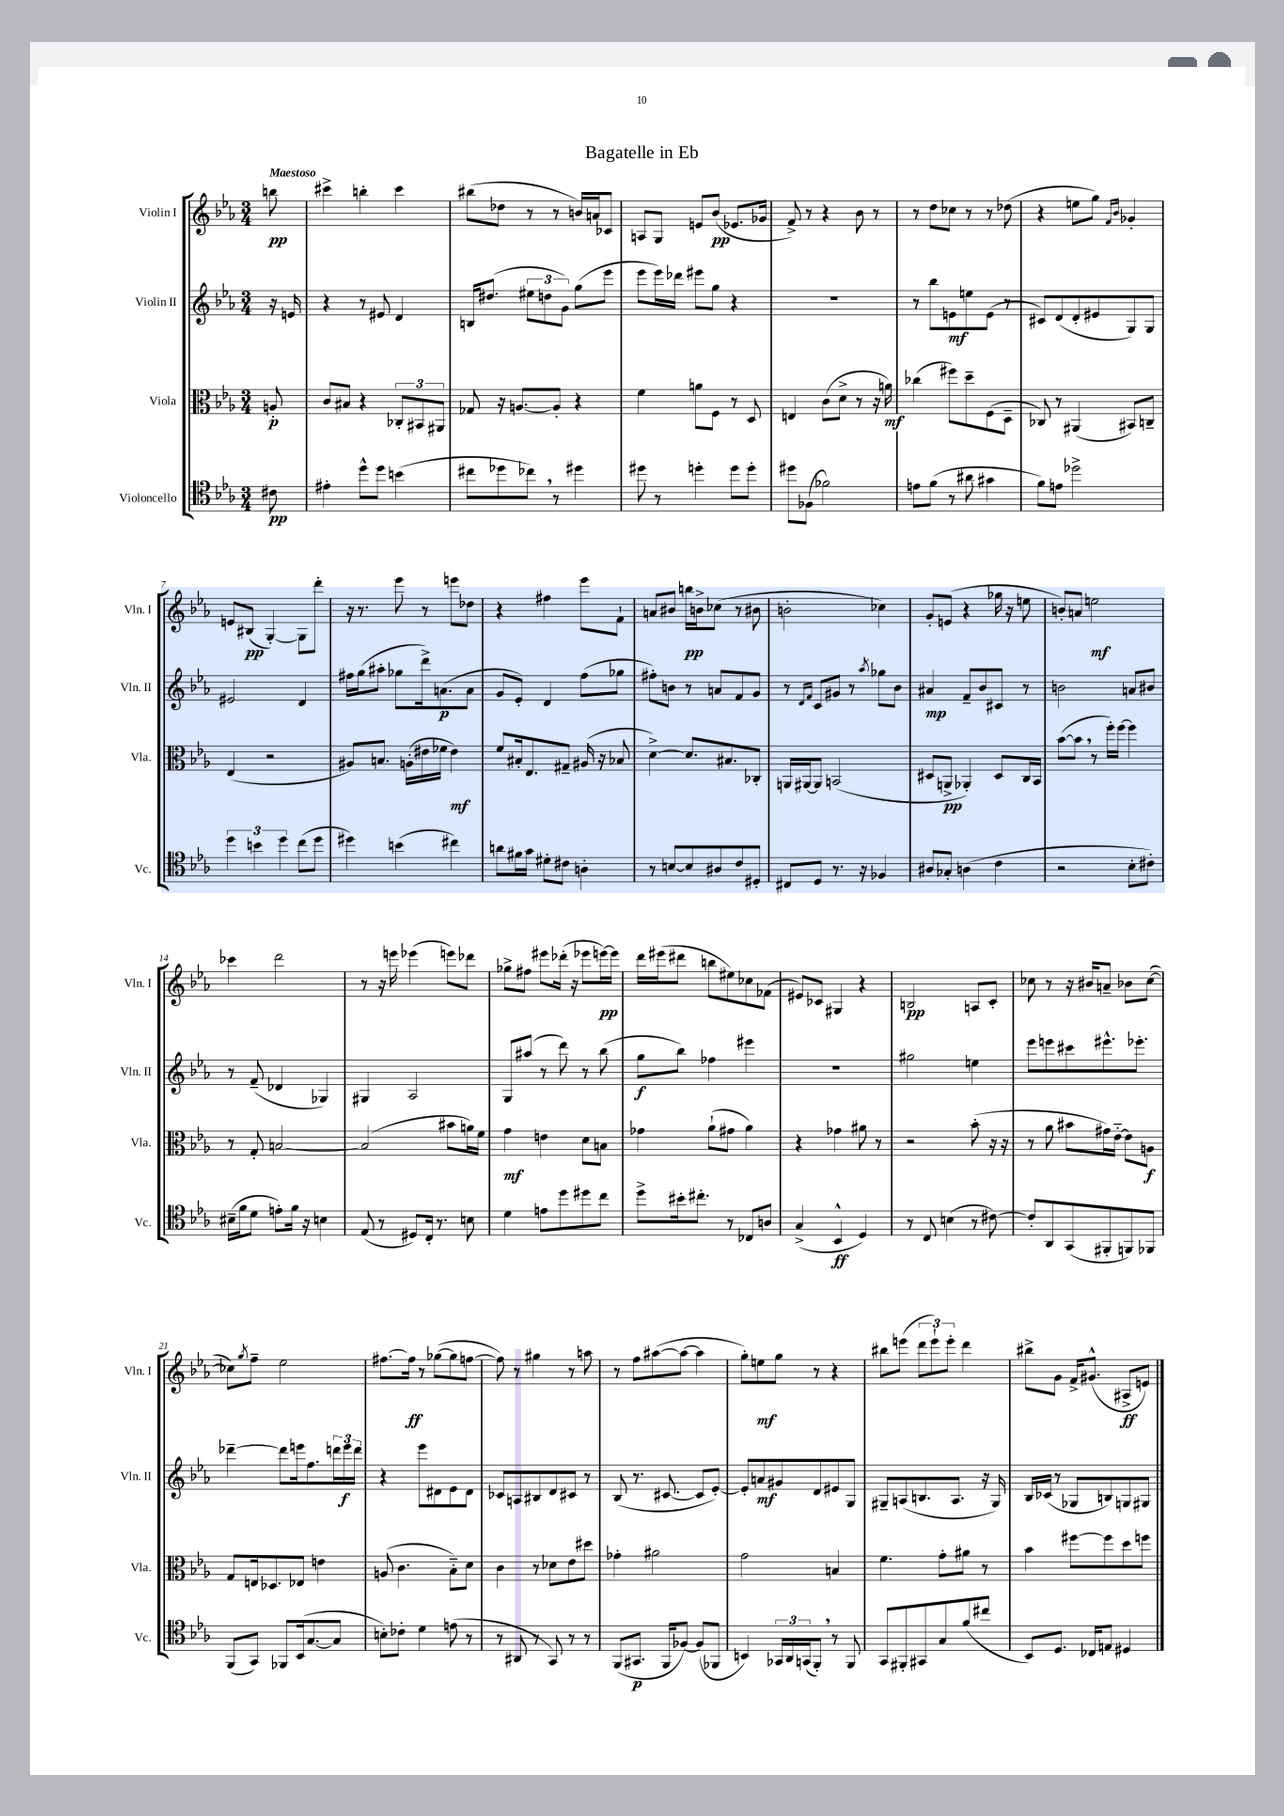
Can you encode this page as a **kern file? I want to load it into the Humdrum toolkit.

**kern	**dynam	**kern	**dynam	**kern	**dynam	**kern	**dynam
*part4	*part4	*part3	*part3	*part2	*part2	*part1	*part1
*staff4	*staff4	*staff3	*staff3	*staff2	*staff2	*staff1	*staff1
*I"Violoncello	*	*I"Viola	*	*I"Violin II	*	*I"Violin I	*
*I'Vc.	*	*I'Vla.	*	*I'Vln. II	*	*I'Vln. I	*
*clefC4	*	*clefC3	*	*clefG2	*	*clefG2	*
*k[b-e-a-]	*	*k[b-e-a-]	*	*k[b-e-a-]	*	*k[b-e-a-]	*
*M3/4	*	*M3/4	*	*M3/4	*	*M3/4	*
=	=	=	=	=	=	=	=
!	!	!	!	!	!	!LO:TX:a:B:t=Maestoso	!
8c#X\	pp	8An'/	p	16r	.	8bbn\	pp
.	.	.	.	16en/	.	.	.
=1	=1	=1	=1	=1	=1	=1	=1
4e#X'\	.	8c/L	.	4r	.	4ccc#X^\	.
.	.	8B#X/J	.	.	.	.	.
8dd^^\L	.	4r	.	8r	.	4bbn'\	.
8dd\J	.	.	.	8e#X/	.	.	.
(4bn\	.	12C-X'/L	.	4d/	.	4ccc#\	.
.	.	12BB#X/	.	.	.	.	.
.	.	12AA#X/J	.	.	.	.	.
=2	=2	=2	=2	=2	=2	=2	=2
8cc#X\L	.	8G-X/	.	16Bn/KL	.	(8bb#X\L	.
.	.	.	.	(8.dd#X/J	.	.	.
8dd-X\	.	16r	.	.	.	8dd-X\J	.
.	.	[8.An/L	.	.	.	.	.
8cc-X,\J)	.	.	.	12ee#X\L	.	8r	.
.	.	.	.	12ddn\	.	.	.
8r	.	8A'/J]	.	.	.	8r	.
.	.	.	.	12g\J)	.	.	.
4dd#X\	.	4r	.	(8gg\L	.	16bn/LL)	.
.	.	.	.	.	.	16an/J	.
.	.	.	.	8eee-\J	.	8c-X/J	.
=3	=3	=3	=3	=3	=3	=3	=3
8dd#X\	.	4f\	.	8eee-\L	.	8An/L	.
8r	.	.	.	16eee-\L)	.	8G/J	.
.	.	.	.	16ddd-X\JJ	.	.	.
4ddn'\	.	8an\L	.	8eee#X\L	.	8en/L	.
.	.	8F\J	.	8gg\J	.	(8b-/J	pp
8dd\L	.	8r	.	4r	.	8.e-X/L	.
8dd'\J	.	8D/	.	.	.	.	.
.	.	.	.	.	.	16g-X/Jk	.
=4	=4	=4	=4	=4	=4	=4	=4
8dd#X\L	.	4En/	.	2.r	.	8f^/)	.
(8F-X\J	.	.	.	.	.	8r	.
2f-X\)	.	(8c\L	.	.	.	4r	.
.	.	8d^\J	.	.	.	.	.
.	.	8r	.	.	.	8b-\	.
.	.	16r	.	.	.	8r	.
.	.	16an\)	mf	.	.	.	.
=5	=5	=5	=5	=5	=5	=5	=5
8en\L	.	(4cc-X\	.	8r	.	8r	.
(8f\J	.	.	.	8bb-\L	.	8dd\L	.
8r	.	8ff#X\L)	.	8en\	mf	8cc-X\J	.
8a#X\	.	8dd~\	.	8een\	.	8r	.
4g#X\	.	(8F\	.	(8e\J	.	8r	.
.	.	8D~\J	.	8r	.	(8dd-X\	.
=6	=6	=6	=6	=6	=6	=6	=6
8f\L)	.	8C-X/)	.	8c#X/L)	.	4r	.
8en\J	.	8r	.	(8d/	.	.	.
2dd-X^\	.	(4AA#X/	.	8d'/	.	8een\L	.
.	.	.	.	8e#X/	.	8gg\J)	.
.	.	.	.	.	.	16qqf/LL	.
.	.	.	.	.	.	16qqb-/JJ	.
.	.	8BB#X/L)	.	8G/)	.	4g-X'/	.
.	.	8Cn~/J	.	8G/J	.	.	.
!!LO:LB:g=z
=7	=7	=7	=7	=7	=7	=7	=7
6dd\	.	(4E-/	.	2e#X/	.	8en/L	.
.	.	.	.	.	.	(8B#X/J	pp
6bn\	.	.	.	.	.	.	.
.	.	2r	.	.	.	[4G'/)	.
6dd\	.	.	.	.	.	.	.
(8cc\L	.	.	.	4d/	.	8G\L]	.
8dd\J	.	.	.	.	.	8ddd'\J	.
=8	=8	=8	=8	=8	=8	=8	=8
4dd#X\)	.	8A#X/L)	.	16ff#X\LL	.	16r	.
.	.	.	.	(16gg\J	.	8.r	.
.	.	8.Bn/J	.	8aa#X'\J	.	.	.
(4bn\	.	.	.	8gg-X\L	.	8eee-\	.
.	.	(16An'\LL	.	.	.	.	.
.	.	16e#X\	.	16ddd^\k)	.	8r	.
.	.	16f-X\JJ	.	(8.an\	p	.	.
4cc#X\)	.	4e#\)	mf	.	.	8eeen\L	.
.	.	.	.	8a\J	.	8dd-X\J	.
=9	=9	=9	=9	=9	=9	=9	=9
8an\L	.	8f/L	.	8g/L	.	4r	.
16f#X\L	.	16B#X'/k	.	8e-'/J)	.	.	.
16g\JJ	.	8.E-/	.	.	.	.	.
8d#X'\L	.	.	.	4d/	.	4ff#X\	.
8c#X\J	.	8G#X~/J	.	.	.	.	.
4An'\	.	(16A#X/	.	(8ff\L	.	8eee-\L	.
.	.	16r	.	.	.	.	.
.	.	8B-X/	.	8gg-X\J	.	8f`\J	.
=10	=10	=10	=10	=10	=10	=10	=10
8r	.	[4d^\)	.	8ff#X'\L)	.	8an/L	.
[8Bn/L	.	.	.	8bn\J	.	8b#X/J	.
8B/]	.	8.d/L]	.	8r	.	16bbn\LL	pp
.	.	.	.	.	.	16bn^\J	.
8A#X/	.	.	.	8an/L	.	(8cc-X\J	.
.	.	8.B#X/	.	.	.	.	.
8c/	.	.	.	8f/	.	8r	.
8D#X'/J	.	8C-X'/J	.	8g/J	.	8b#X\	.
=11	=11	=11	=11	=11	=11	=11	=11
8C#X/L	.	16AAn/LL	.	8r	.	2bn'\	.
.	.	[16AA#X/J	.	.	.	.	.
.	.	.	.	16qqd/LL	.	.	.
.	.	.	.	16qqf/JJ	.	.	.
8D/J	.	8AA#/J]	.	8c/L	.	.	.
8.r	.	(2BBn/	.	8g#X/J	.	.	.
.	.	.	.	8r	.	.	.
16r	.	.	.	.	.	.	.
.	.	.	.	8qaa-/	.	.	.
4F-X/	.	.	.	8gg-X\L	.	4cc-X\)	.
.	.	.	.	8b-\J	.	.	.
=12	=12	=12	=12	=12	=12	=12	=12
8A#X/L	.	8D#X/L	.	4a#X/	mp	8g'/L	.
8G-X'/J	.	8AAn^/J	pp	.	.	(8en/J	.
(4An\	.	4AA-X'/)	.	8f~/L	.	4r	.
.	.	.	.	8b-/	.	.	.
4c\	.	8D#/L	.	8c#X/J	.	16gg-X\	.
.	.	.	.	.	.	16r	.
.	.	16C/L	.	8r	.	8een\	.
.	.	16BB-/JJ	.	.	.	.	.
=13	=13	=13	=13	=13	=13	=13	=13
2r	.	([8b-\L	.	2bn\	.	8bn'/L)	.
.	.	8b-,\J]	.	.	.	8an/J	.
.	.	8r	.	.	.	2een\	mf
.	.	16ff'\LL)	.	.	.	.	.
.	.	[16ff\JJ	.	.	.	.	.
8B-'\L	.	4ff\]	.	8an/L	.	.	.
8c#X'\J)	.	.	.	8b#X/J	.	.	.
!!LO:LB:g=z
=14	=14	=14	=14	=14	=14	=14	=14
(16B#X~\LL	.	8r	.	8r	.	4ccc-X\	.
16f\J	.	.	.	.	.	.	.
8d\J	.	8G'/	.	(8f~/	.	.	.
8en'\L)	.	[2Bn/	.	4d-X/	.	2ddd\	.
16f\Jk	.	.	.	.	.	.	.
16r	.	.	.	.	.	.	.
4Bn\	.	.	.	4G-X/)	.	.	.
=15	=15	=15	=15	=15	=15	=15	=15
(8E-/	.	(2B/]	.	4G#X/	.	8r	.
8r	.	.	.	.	.	16r	.
.	.	.	.	.	.	16eeen\	.
8D#X/L)	.	.	.	2A-/	.	(4eee-X\	.
16C'/Jk	.	.	.	.	.	.	.
8.r	.	.	.	.	.	.	.
.	.	8b#X\L	.	.	.	8eeen\L)	.
8Bn\	.	16an\L)	.	.	.	8ddd-X\J	.
.	.	16f\JJ	.	.	.	.	.
=16	=16	=16	=16	=16	=16	=16	=16
4d\	.	4g\	mf	8G/L	.	8gg-X^\L	.
.	.	.	.	(8aa#X/J	.	8ff#X\J	.
8en\L	.	4en\	.	8r	.	8eee#X\L	.
8dd\	.	.	.	8ddd\)	.	(16ddd-X'\Jk	.
.	.	.	.	.	.	16r	.
8dd#X\	.	8d\L	.	8r	.	8eee-X\L	.
8cc\J	.	8Bn\J	.	(8bb-\	.	[16eeen\L)	pp
.	.	.	.	.	.	16eee\JJ]	.
=17	=17	=17	=17	=17	=17	=17	=17
8dd^\L	.	4g-X\	.	8gg\L	f	16ddd\LL	.
.	.	.	.	.	.	(16eee#X\J	.
16b#X'\k	.	.	.	8bb-\J)	.	8ddd#X\J	.
8.cc#X'\J	.	.	.	.	.	.	.
.	.	(8a-`\L	.	4ff-X\	.	8bbn\L	.
8r	.	8g#X\J	.	.	.	8ee#X\)	.
8C-X/L	.	4a-\)	.	4eee#X\	.	8cc-X\	.
8An/J	.	.	.	.	.	(8f-X\J	.
=18	=18	=18	=18	=18	=18	=18	=18
(4G^/	.	4r	.	2.r	.	8e#X/L)	.
.	.	.	.	.	.	8c-X/J	.
4BB-^^/	ff	4g-X\	.	.	.	4G#X/	.
4D/)	.	8a#X\	.	.	.	4r	.
.	.	8r	.	.	.	.	.
=19	=19	=19	=19	=19	=19	=19	=19
8r	.	2r	.	2gg#X\	.	2Bn/	pp
8C/	.	.	.	.	.	.	.
(4Bn\	.	.	.	.	.	.	.
8r	.	(8b-'\	.	4een\	.	8An/L	.
[8c#X\)	.	16r	.	.	.	8c'/J	.
.	.	16r	.	.	.	.	.
=20	=20	=20	=20	=20	=20	=20	=20
8c#'/L]	.	8r	.	8eee-\L	.	8cc-X\	.
8AA-/	.	8a-\	.	8eeen\	.	8r	.
(8GG/	.	8b#X\L	.	8ccc#X\	.	16r	.
.	.	.	.	.	.	16b#X/KL	.
8FF#X'/	.	16g#X\L)	.	8.eee#X^^\	.	8an~/J	.
.	.	[16e-\JJ	.	.	.	.	.
8FFn/)	.	8e-\L]	.	.	.	8b-X\L	.
.	.	.	.	8.eee-X'\J	.	.	.
8FF-X/J	.	8An\J	f	.	.	([8cc-\J	.
!!LO:LB:g=z
=21	=21	=21	=21	=21	=21	=21	=21
(8FF/L	.	8G/L	.	[4ddd-X~\	.	8cc-X\L])	.
.	.	.	.	.	.	8qgg/	.
8GG/J)	.	16En/k	.	.	.	8ff~\J	.
.	.	8.D-X/	.	.	.	.	.
8FF-X/L	.	.	.	8ddd-\L]	.	2ee-\	.
(16BB-/k	.	8E-X/J	.	16eeen\k	.	.	.
[8.G/	.	.	.	8.ff\	.	.	.
.	.	4en\	.	.	.	.	.
8G/J]	.	.	.	24dddn\L	.	.	.
.	.	.	.	24eee\	f	.	.
.	.	.	.	24ddd\JJ	.	.	.
=22	=22	=22	=22	=22	=22	=22	=22
8Bn'\L)	.	(8An/	.	4r	.	[8.ff#X\L	.
8c-X'\J	.	4.c\	.	.	.	.	.
.	.	.	.	.	.	16ff#\Jk]	ff
4d\	.	.	.	8eee-\L	.	8r	.
.	.	.	.	8d#X\	.	([8gg-X\L	.
(8en\	.	8B-\L)	.	8e-\	.	8gg-\]	.
8r	.	8d\J	.	8d#\J	.	[8ffn\J	.
=23	=23	=23	=23	=23	=23	=23	=23
8r	.	4c\	.	8c-X/L	.	8ff\])	.
8AA#X/	.	.	.	8An/	.	8r	.
8r	.	8r	.	8B#X/	.	4gg#X\	.
8GG/)	.	8d-X\L	.	8d/	.	.	.
8r	.	8e-\	.	8c#X/J	.	8r	.
8r	.	8dd#X\J	.	8r	.	8aan\	.
=24	=24	=24	=24	=24	=24	=24	=24
(8FF/L	.	4g-X'\	.	(8B-/	.	8r	.
8.GG#X/J	p	.	.	8.r	.	8ff\L	.
.	.	2a#X\	.	.	.	([8aa#X\	.
16FF/KL	.	.	.	[8.c#X/	.	.	.
[8F-X/J)	.	.	.	.	.	8aa#\J_	.
(8F-/L]	.	.	.	8c#/L]	.	4aa#\]	.
8FF-X/J	.	.	.	[8e-'/J)	.	.	.
=25	=25	=25	=25	=25	=25	=25	=25
4BBn/)	.	2g\	.	8e-'/L]	.	8gg'\L)	.
.	.	.	.	8an/	mf	8een\	mf
24GG-X/LL	.	.	.	8g#X/	.	8gg\J	.
24AA-/	.	.	.	.	.	.	.
(24GGn/J	.	.	.	.	.	.	.
8FF',/J)	.	.	.	8d/	.	8r	.
8r	.	4Bn/	.	8e#X/	.	4r	.
8FF/	.	.	.	8G/J	.	.	.
=26	=26	=26	=26	=26	=26	=26	=26
8GG/L	.	4.f\	.	8G#X~/L	.	8bb#X\L	.
8FF#X'/	.	.	.	(8An/	.	(8eeen\J	.
8GG#X/	.	.	.	8.Bn/	.	12ddd\L	.
.	.	.	.	.	.	12eee`\)	.
8G/	.	8g'\L	.	.	.	.	.
.	.	.	.	.	.	12eee'\J	.
.	.	.	.	8.A/J	.	.	.
(8f/	.	8a#X\J	.	.	.	4ddd\	.
8cc#X/J	.	8r	.	16r	.	.	.
.	.	.	.	16G#/)	.	.	.
=27	=27	=27	=27	=27	=27	=27	=27
8BB-/L)	.	4b-\	.	16B-/LL	.	8bb#X^\L	.
.	.	.	.	(16c-X/JJ	.	.	.
8.D/J	.	.	.	8r	.	8g\J	.
.	.	[8ff#X\L	.	8G-X/L	.	16f^/KL	.
16C-X/KL	.	.	.	.	.	(8.g#X^^/J	.
8En/J	.	8ff#\]	.	8Bn/)	.	.	.
4D#X/	.	8dd\	.	8Gn/	.	8A#X^/L	ff
.	.	8ffn\J	.	8G#X/J	.	8en/J)	.
==	==	==	==	==	==	==	==
*-	*-	*-	*-	*-	*-	*-	*-
